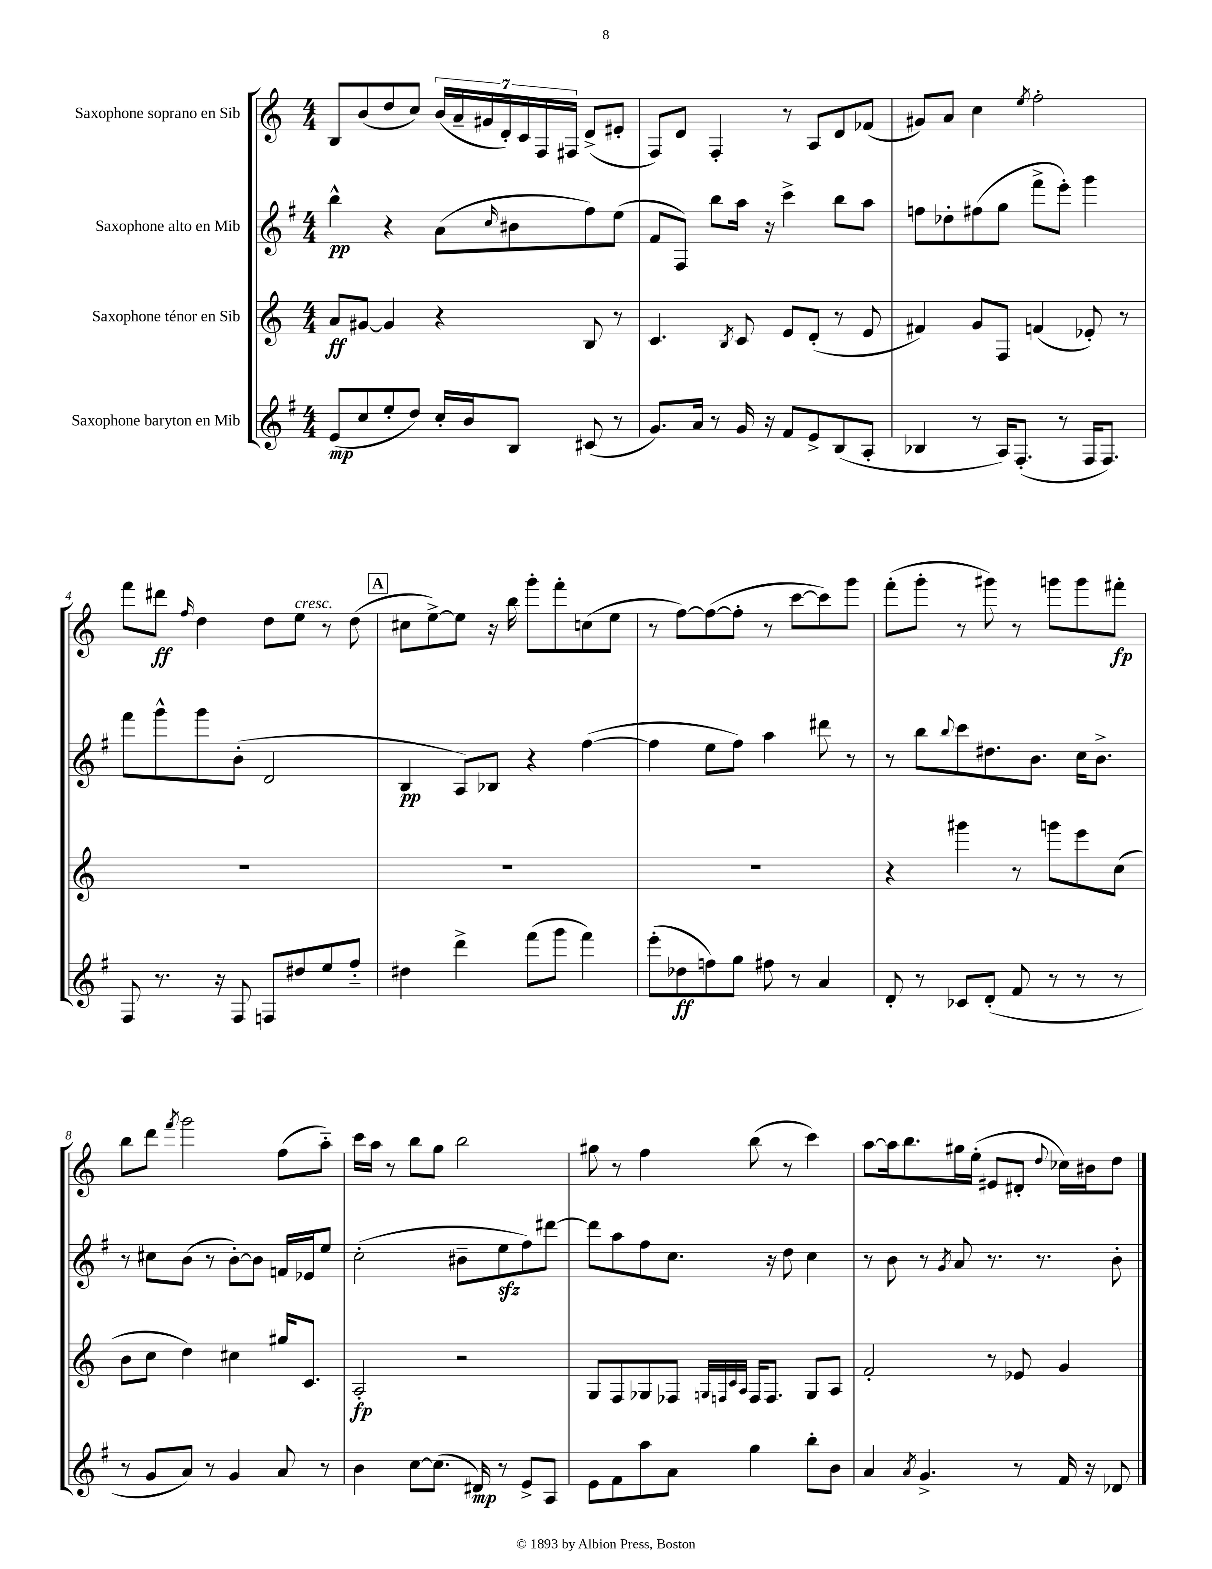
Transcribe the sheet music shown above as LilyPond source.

<<
\new StaffGroup <<
\new Staff = "s0" \with { instrumentName = "Saxophone soprano en Sib" } {
    \clef treble \key c \major \numericTimeSignature \time 4/4
    b8 b'8( d''8 c''8) \tuplet 7/4 { b'16( a'16-- gis'16 d'16-.) c'16 f16 fis16 } d'8->( eis'8-. |
    f8) d'8 f4-. r8 a8 d'8 fes'8( |
    gis'8) a'8 c''4 \acciaccatura { e''8 } f''2-. |
    f'''8 dis'''8\ff \grace { f''16 } d''4 d''8 e''8^\markup { \italic "cresc." } r8 d''8( |
    \mark \markup { \box "A" } cis''8 e''8~->) e''8 r16 b''16 g'''8-. f'''8-. c''8( e''8 |
    r8 f''8~) f''8~( f''8-. r8 c'''8~ c'''8) g'''8 |
    f'''8-.( g'''8-. r8 gis'''8) r8 g'''8 g'''8 fis'''8-.\fp |
    b''8 d'''8 \acciaccatura { f'''8 } g'''2 f''8( a''8-_) |
    c'''16 a''16 r8 b''8 g''8 b''2 |
    gis''8 r8 f''4 b''8( r8 c'''4) |
    a''8~ a''16 b''8. gis''16 e''16-.( eis'8 dis'8-. \appoggiatura { d''8 } ces''16) bis'16 d''8 \bar "|." |
}
\new Staff = "s1" \with { instrumentName = "Saxophone alto en Mib" } {
    \clef treble \key g \major \numericTimeSignature \time 4/4
    b''4-^\pp r4 a'8( \grace { c''16 } bis'8 fis''8) e''8( |
    fis'8 fis8) b''8 a''16 r16 c'''4-> b''8 a''8 |
    f''8 des''8-. fis''8( g''8 fis'''8-> e'''8-.) g'''4 |
    fis'''8 g'''8-^ g'''8 b'8-.( d'2 |
    \mark \markup { \box "A" } b4\pp a8) bes8 r4 fis''4~( |
    fis''4 e''8 fis''8) a''4 dis'''8 r8 |
    r8 b''8 \appoggiatura { b''8 } c'''8 dis''8. b'8. c''16 b'8.-> |
    r8 cis''8 b'8( r8 b'8~-.) b'8 f'16 ees'16 e''8 |
    c''2-.( bis'8-- e''8\sfz fis''8) dis'''8~ |
    dis'''8 a''8 fis''8 c''8. r16 d''8 c''4 |
    r8 b'8 r8 \acciaccatura { g'8 } a'8 r8. r8. b'8-. \bar "|." |
}
\new Staff = "s2" \with { instrumentName = "Saxophone ténor en Sib" } {
    \clef treble \key c \major \numericTimeSignature \time 4/4
    a'8\ff gis'8~ gis'4 r4 b8 r8 |
    c'4. \acciaccatura { b8 } c'8 e'8 d'8-.( r8 e'8 |
    fis'4) g'8 f8 f'4( ees'8-.) r8 |
    R1 |
    \mark \markup { \box "A" } R1 |
    R1 |
    r4 gis'''4 r8 g'''8 e'''8 c''8( |
    b'8 c''8 d''4) cis''4 gis''16 c'8. |
    a2-.\fp r2 |
    g8 f8 ges8 fes8 \grace { g32 f32 c'32 a32 } f16 f8. g8 a8 |
    f'2-. r8 ees'8 g'4 \bar "|." |
}
\new Staff = "s3" \with { instrumentName = "Saxophone baryton en Mib" } {
    \clef treble \key g \major \numericTimeSignature \time 4/4
    e'8\mp( c''8 e''8-. d''8) c''16-. b'16 b8 cis'8( r8 |
    g'8.) a'16 r8 g'16 r16 fis'8 e'8-> b8( a8-. |
    bes4 r8 a16) fis8.-.( r8 fis16 fis8.) |
    fis8 r8. r16 fis8 f8 dis''8 e''8 fis''8-_ |
    \mark \markup { \box "A" } dis''4 d'''4-> fis'''8( g'''8 fis'''4) |
    e'''8-.( des''8\ff f''8) g''8 fis''8 r8 a'4 |
    d'8-. r8 ces'8 d'8-.( fis'8 r8 r8 r8 |
    r8 g'8 a'8) r8 g'4 a'8 r8 |
    b'4 c''8~ c''8.( dis'16\mp) r8 e'8-> a8 |
    e'8 fis'8 a''8 a'8 g''4 b''8-. b'8 |
    a'4 \acciaccatura { a'8 } g'4.-> r8 fis'16 r16 des'8 \bar "|." |
}
>>
>>
